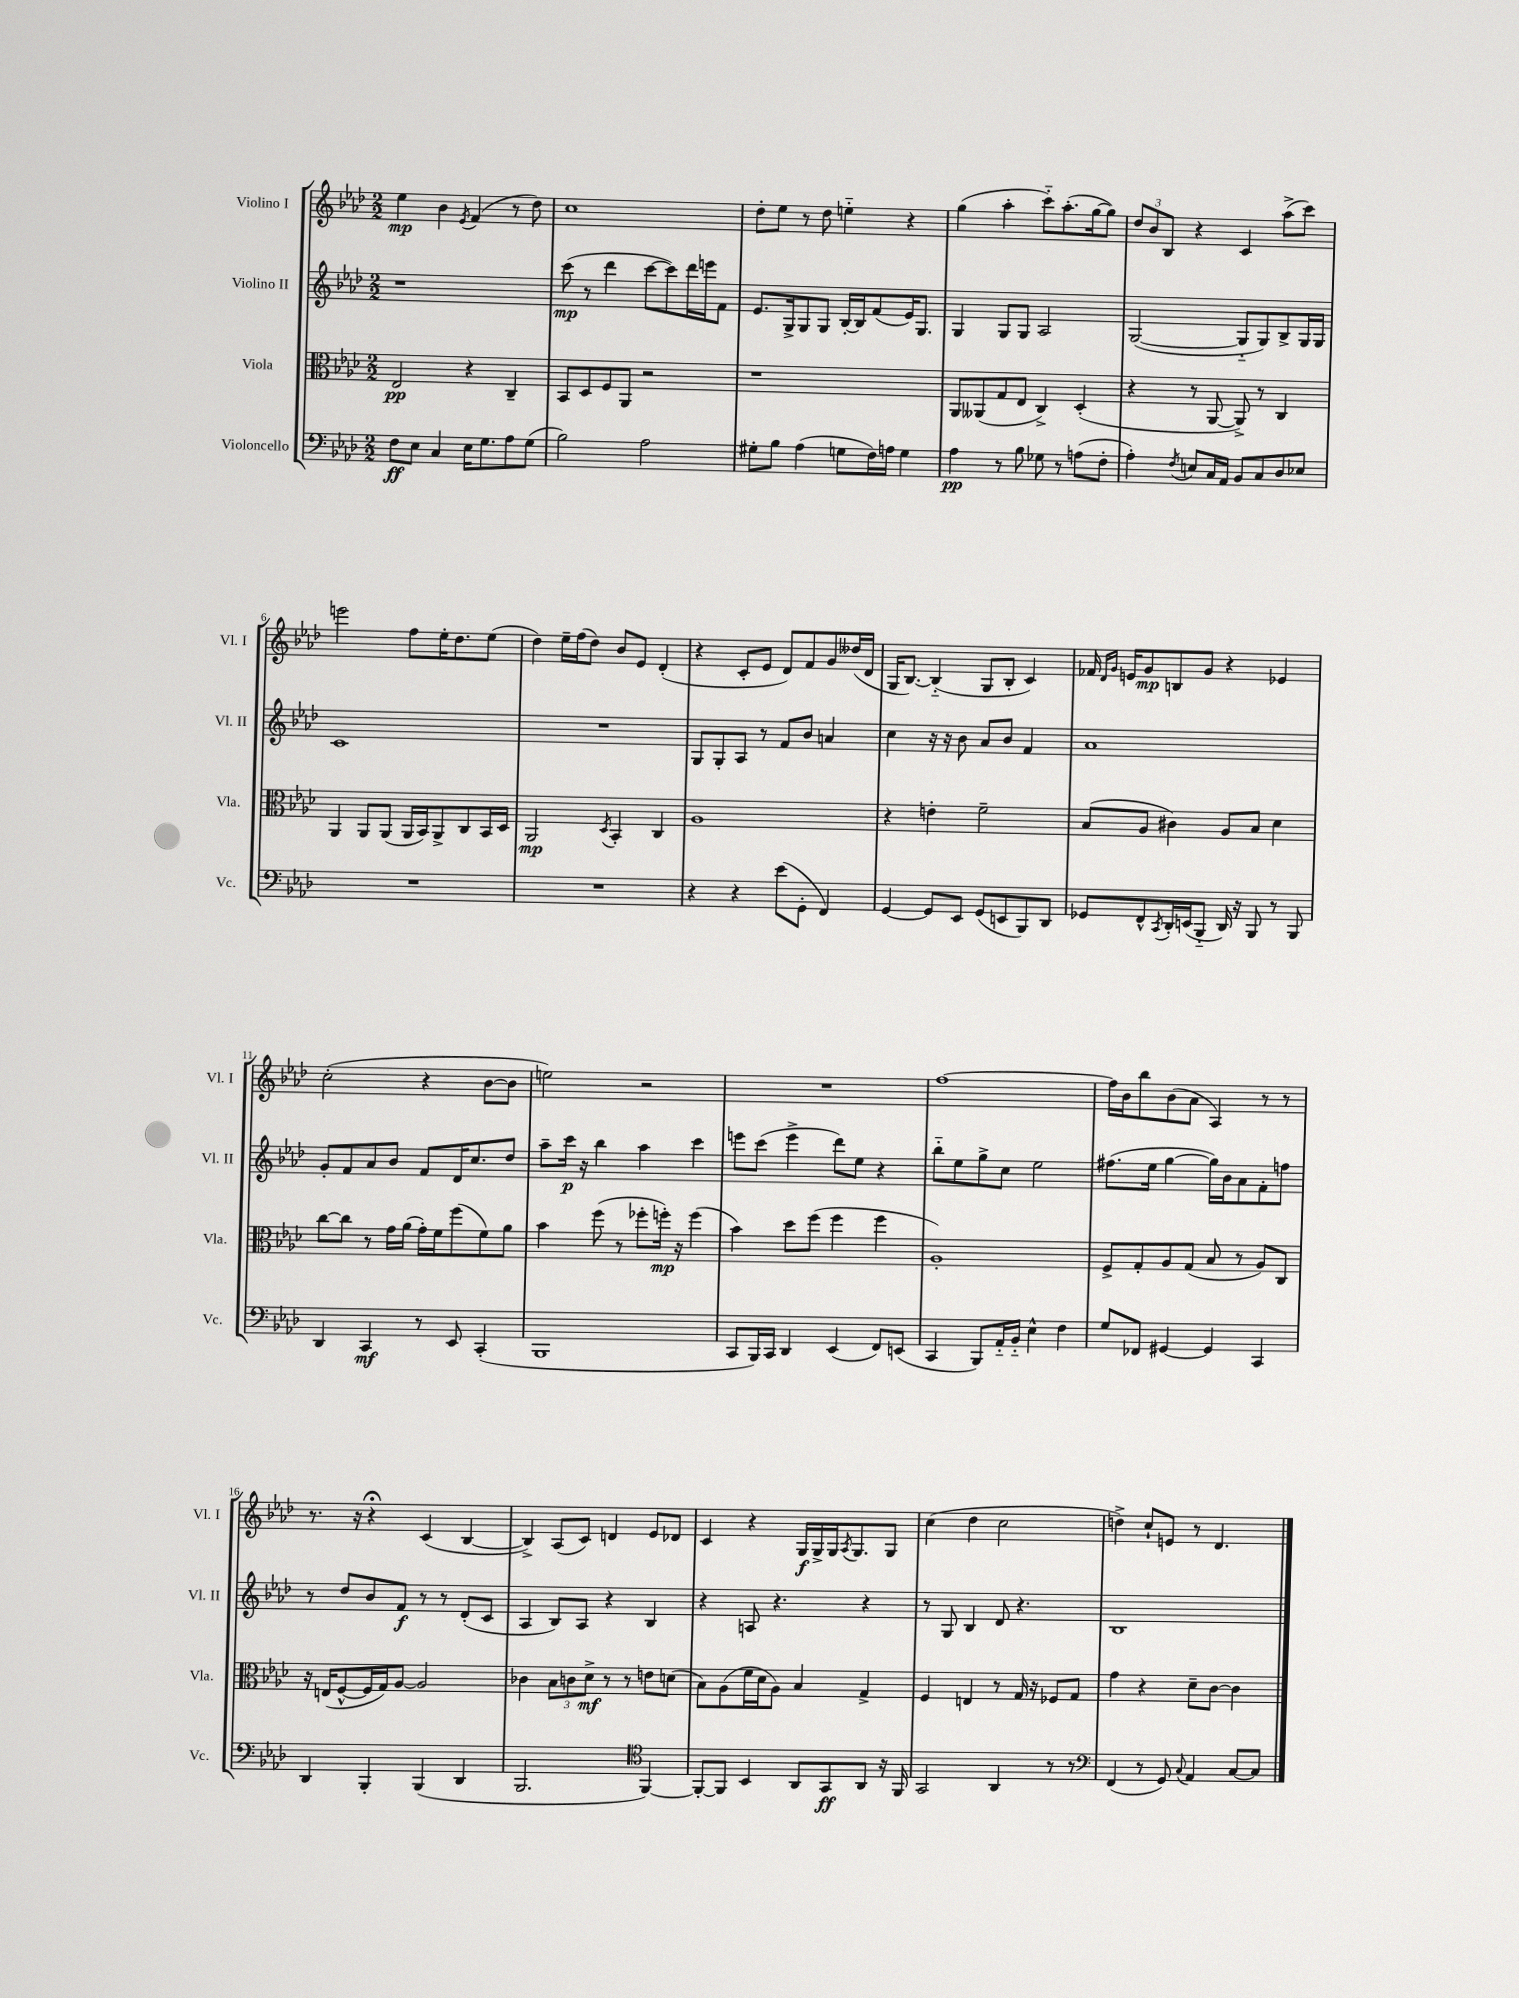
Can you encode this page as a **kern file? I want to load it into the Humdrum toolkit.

**kern	**dynam	**kern	**dynam	**kern	**dynam	**kern	**dynam
*part4	*part4	*part3	*part3	*part2	*part2	*part1	*part1
*staff4	*staff4	*staff3	*staff3	*staff2	*staff2	*staff1	*staff1
*I"Violoncello	*	*I"Viola	*	*I"Violino II	*	*I"Violino I	*
*I'Vc.	*	*I'Vla.	*	*I'Vl. II	*	*I'Vl. I	*
*clefF4	*	*clefC3	*	*clefG2	*	*clefG2	*
*k[b-e-a-d-]	*	*k[b-e-a-d-]	*	*k[b-e-a-d-]	*	*k[b-e-a-d-]	*
*M2/2	*	*M2/2	*	*M2/2	*	*M2/2	*
=1	=1	=1	=1	=1	=1	=1	=1
8F\L	ff	2E-/	pp	1r	.	4ee-\	mp
8E-\J	.	.	.	.	.	.	.
4C/	.	.	.	.	.	4b-\	.
.	.	.	.	.	.	8qe-/	.
16E-\KL	.	4r	.	.	.	(4f/	.
8.G\	.	.	.	.	.	.	.
8A-\	.	4C~/	.	.	.	8r	.
(8G\J	.	.	.	.	.	8dd-\)	.
=2	=2	=2	=2	=2	=2	=2	=2
2B-\)	.	8BB-/L	.	(8ccc\	mp	1cc	.
.	.	8D-/	.	8r	.	.	.
.	.	8F/	.	4ddd-\	.	.	.
.	.	8AA-/J	.	.	.	.	.
2A-\	.	2r	.	[8ccc\L	.	.	.
.	.	.	.	8ccc\])	.	.	.
.	.	.	.	16ddd-\L	.	.	.
.	.	.	.	16eeen\J	.	.	.
.	.	.	.	8f\J	.	.	.
=3	=3	=3	=3	=3	=3	=3	=3
8G#X'\L	.	1r	.	8.e-/L	.	8dd-'\L	.
8B-\J	.	.	.	.	.	8ee-\J	.
.	.	.	.	16G^/k	.	.	.
(4A-\	.	.	.	8G/	.	8r	.
.	.	.	.	8G/J	.	8dd-\	.
8Gn\L	.	.	.	[16B-'/LL	.	4een\	.
.	.	.	.	16B-/J]	.	.	.
16F\L)	.	.	.	(8f/	.	.	.
16An\JJ	.	.	.	.	.	.	.
4G\	.	.	.	16e-/K)	.	4r	.
.	.	.	.	8.G/J	.	.	.
=4	=4	=4	=4	=4	=4	=4	=4
4A-\	pp	8AA-/L	.	4G/	.	(4gg\	.
.	.	(8AA--X/	.	.	.	.	.
8r	.	8G/	.	8G/L	.	4aa-'\	.
8B-\	.	8E-/J	.	8G/J	.	.	.
8G-X\	.	4C^/)	.	2A-/	.	8ccc\L)	.
8r	.	.	.	.	.	(8.aa-'\	.
(8An\L	.	(4D-'/	.	.	.	.	.
.	.	.	.	.	.	[16gg\k	.
8F'\J	.	.	.	.	.	8gg\J])	.
=5	=5	=5	=5	=5	=5	=5	=5
4A-'\)	.	4r	.	([2G/	.	12dd-/L	.
.	.	.	.	.	.	12b-/	.
.	.	.	.	.	.	12B-/J	.
8qF/	.	.	.	.	.	.	.
8En/L	.	8r	.	.	.	4r	.
16C/L	.	[8AA-/	.	.	.	.	.
16AA-/JJ	.	.	.	.	.	.	.
8BB-/L	.	8AA-^/])	.	8G/L]	.	4c/	.
8C/	.	8r	.	8G/)	.	.	.
8D-/	.	4C/	.	8B-^/	.	(8aa-^\L	.
8E-X/J	.	.	.	16G/L	.	8ccc\J)	.
.	.	.	.	16G/JJ	.	.	.
!!LO:LB:g=z
=6	=6	=6	=6	=6	=6	=6	=6
1r	.	4AA-/	.	1c	.	2eeen\	.
.	.	8AA-/L	.	.	.	.	.
.	.	(8AA-/J	.	.	.	.	.
.	.	16AA-/LL	.	.	.	8ff\L	.
.	.	16BB-/J)	.	.	.	.	.
.	.	8AA-^/	.	.	.	16ee-'\K	.
.	.	.	.	.	.	8.dd-\	.
.	.	8C/	.	.	.	.	.
.	.	16BB-/L	.	.	.	(8ee-\J	.
.	.	16D-/JJ	.	.	.	.	.
=7	=7	=7	=7	=7	=7	=7	=7
1r	.	2AA-/	mp	1r	.	4dd-\)	.
.	.	.	.	.	.	16ee-~\LL	.
.	.	.	.	.	.	(16ff\J	.
.	.	.	.	.	.	8dd-\J)	.
.	.	8qD-/	.	.	.	.	.
.	.	4BB-'/	.	.	.	8b-/L	.
.	.	.	.	.	.	8e-/J	.
.	.	4C/	.	.	.	(4d-'/	.
=8	=8	=8	=8	=8	=8	=8	=8
4r	.	1A-	.	8G/L	.	4r	.
.	.	.	.	8G'/	.	.	.
4r	.	.	.	8A-/J	.	8c'/L	.
.	.	.	.	8r	.	8e-/J	.
(8e-\L	.	.	.	8f/L	.	8d-/L)	.
8GG'\J	.	.	.	8b-/J	.	8f/	.
4FF/)	.	.	.	4an/	.	8g/	.
.	.	.	.	.	.	(16dd--X/L	.
.	.	.	.	.	.	16d-/JJ	.
=9	=9	=9	=9	=9	=9	=9	=9
[4GG/	.	4r	.	4cc\	.	16G/KL	.
.	.	.	.	.	.	[8.B-/J)	.
8GG/L]	.	4en'\	.	16r	.	(4B-/]	.
.	.	.	.	16r	.	.	.
8EE-/J	.	.	.	8b-\	.	.	.
(8GG/L	.	2f~\	.	8a-/L	.	8G/L	.
8EEn/	.	.	.	8b-/J	.	8B-'/J	.
8BBB-/)	.	.	.	4f/	.	4c/)	.
8DD-/J	.	.	.	.	.	.	.
=10	=10	=10	=10	=10	=10	=10	=10
8GG-X/L	.	(8B-/L	.	1a-	.	16f-X/	.
.	.	.	.	.	.	16qqd-/LL	.
.	.	.	.	.	.	16qqg/JJ	.
.	.	.	.	.	.	16en/KL	.
8FF^^/	.	8A-/J	.	.	.	8g/	mp
8qCC/	.	.	.	.	.	.	.
16DD-'/L	.	4c#X\)	.	.	.	8Bn/	.
(16EEn/J	.	.	.	.	.	.	.
8BBB-/J	.	.	.	.	.	8g/J	.
16DD-/)	.	8A-/L	.	.	.	4r	.
16r	.	.	.	.	.	.	.
8BBB-/	.	8B-/J	.	.	.	.	.
8r	.	4d-\	.	.	.	4e-X/	.
8BBB-/	.	.	.	.	.	.	.
!!LO:LB:g=z
=11	=11	=11	=11	=11	=11	=11	=11
4DD-/	.	[8cc\L	.	8g'/L	.	(2cc'\	.
.	.	8cc\J]	.	8f/	.	.	.
4CC/	mf	8r	.	8a-/	.	.	.
.	.	16g\LL	.	8b-/J	.	.	.
.	.	(16a-\JJ	.	.	.	.	.
8r	.	16g'\LL)	.	8f/L	.	4r	.
.	.	16f\J	.	.	.	.	.
8EE-/	.	(8ff\	.	16d-/K	.	.	.
.	.	.	.	8.cc/	.	.	.
(4CC'/	.	8f\)	.	.	.	[8b-\L	.
.	.	8a-\J	.	8dd-/J	.	8b-\J]	.
=12	=12	=12	=12	=12	=12	=12	=12
1BBB-	.	4b-\	.	8aa-~\L	.	2een\)	.
.	.	.	.	16ccc\Jk	p	.	.
.	.	.	.	16r	.	.	.
.	.	(8ff\	.	4bb-\	.	.	.
.	.	8r	.	.	.	.	.
.	.	8ff-X'\L	.	4aa-\	.	2r	.
.	.	16ffn'\Jk)	mp	.	.	.	.
.	.	16r	.	.	.	.	.
.	.	(4ff\	.	4ccc\	.	.	.
=13	=13	=13	=13	=13	=13	=13	=13
8CC/L	.	4b-\)	.	8eeen\L	.	1r	.
16BBB-/L)	.	.	.	(8ccc\J	.	.	.
16CC/JJ	.	.	.	.	.	.	.
4DD-/	.	8dd-\L	.	4eee^\	.	.	.
.	.	(8ff\J	.	.	.	.	.
(4EE-/	.	4ff\	.	8ddd-\L)	.	.	.
.	.	.	.	8ee-\J	.	.	.
8FF/L)	.	4ff\	.	4r	.	.	.
(8EEn/J	.	.	.	.	.	.	.
=14	=14	=14	=14	=14	=14	=14	=14
4CC/	.	1A-')	.	8bb-\L	.	[1ff	.
.	.	.	.	8ee-\	.	.	.
8BBB-/L)	.	.	.	8gg^\	.	.	.
16AA-/L	.	.	.	8cc\J	.	.	.
16BB-/JJ	.	.	.	.	.	.	.
4E-^^\	.	.	.	2ee-\	.	.	.
4F\	.	.	.	.	.	.	.
=15	=15	=15	=15	=15	=15	=15	=15
8G/L	.	8F^/L	.	(8.ff#X\L	.	16ff\LL]	.
.	.	.	.	.	.	16b-\J	.
8FF-X/J	.	8G'/	.	.	.	8bb-\	.
.	.	.	.	16ee-\Jk	.	.	.
[4GG#X/	.	8A-/	.	[4gg\	.	(8b-\	.
.	.	(8G/J	.	.	.	8a-\J	.
4GG#/]	.	8B-/	.	16gg\LL])	.	4A-/)	.
.	.	.	.	16b-\J	.	.	.
.	.	8r	.	8a-\	.	.	.
4CC/	.	8A-/L)	.	8f'\	.	8r	.
.	.	8C/J	.	8ffn\J	.	8r	.
!!LO:LB:g=z
=16	=16	=16	=16	=16	=16	=16	=16
4DD-/	.	16r	.	8r	.	8.r	.
.	.	(16En/KL	.	.	.	.	.
.	.	[8F^^/	.	8dd-/L	.	.	.
.	.	.	.	.	.	16r	.
4BBB-'/	.	16F/L]	.	8b-/	.	4r;<	.
.	.	16G/J)	.	.	.	.	.
.	.	[8A-/J	.	8f/J	f	.	.
(4BBB-/	.	2A-/]	.	8r	.	(4c/	.
.	.	.	.	8r	.	.	.
4DD-/	.	.	.	(8d-'/L	.	[4B-/	.
.	.	.	.	8c/J	.	.	.
=17	=17	=17	=17	=17	=17	=17	=17
2.BBB-/	.	4c-X\	.	4A-/	.	4B-^/])	.
.	.	12B-\L	.	8B-/L)	.	(8A-/L	.
.	.	12cn\	.	.	.	.	.
.	.	.	.	8A-/J	.	8c/J)	.
.	.	12d-^\J	mf	.	.	.	.
.	.	8r	.	4r	.	4dn/	.
.	.	8r	.	.	.	.	.
*clefC4	*	*	*	*	*	*	*
[4FF/)	.	8en\L	.	4B-/	.	8e-/L	.
.	.	(8dn\J	.	.	.	8d-X/J	.
=18	=18	=18	=18	=18	=18	=18	=18
8FF'/L_	.	8B-\L)	.	4r	.	4c/	.
8FF/J]	.	(8A-\	.	.	.	.	.
4BB-/	.	16f\L	.	8An/	.	4r	.
.	.	16d-\J	.	.	.	.	.
.	.	8A-\J)	.	4.r	.	.	.
8AA-/L	.	4B-/	.	.	.	16G/LL	f
.	.	.	.	.	.	16G^/	.
8GG/	ff	.	.	.	.	16G/J	.
.	.	.	.	.	.	8qA-/	.
.	.	.	.	.	.	8.G/	.
8AA-/J	.	4G^/	.	4r	.	.	.
16r	.	.	.	.	.	8G/J	.
16FF/	.	.	.	.	.	.	.
=19	=19	=19	=19	=19	=19	=19	=19
2GG/	.	4F/	.	8r	.	(4cc\	.
.	.	.	.	8G/	.	.	.
.	.	4En/	.	4B-/	.	4dd-\	.
4AA-/	.	8r	.	8d-/	.	2cc\	.
.	.	16G/	.	4.r	.	.	.
.	.	16r	.	.	.	.	.
8r	.	8F-X/L	.	.	.	.	.
8r	.	8G/J	.	.	.	.	.
=20	=20	=20	=20	=20	=20	=20	=20
*clefF4	*	*	*	*	*	*	*
(4FF/	.	4g\	.	1B-	.	4ddn^\)	.
8r	.	4r	.	.	.	8cc`/L	.
8GG/)	.	.	.	.	.	8en/J	.
8qqC/	.	.	.	.	.	.	.
4AA-/	.	8d-~\L	.	.	.	8r	.
.	.	[8c\J	.	.	.	4.d-/	.
[8C/L	.	4c\]	.	.	.	.	.
8C/J]	.	.	.	.	.	.	.
==	==	==	==	==	==	==	==
*-	*-	*-	*-	*-	*-	*-	*-
